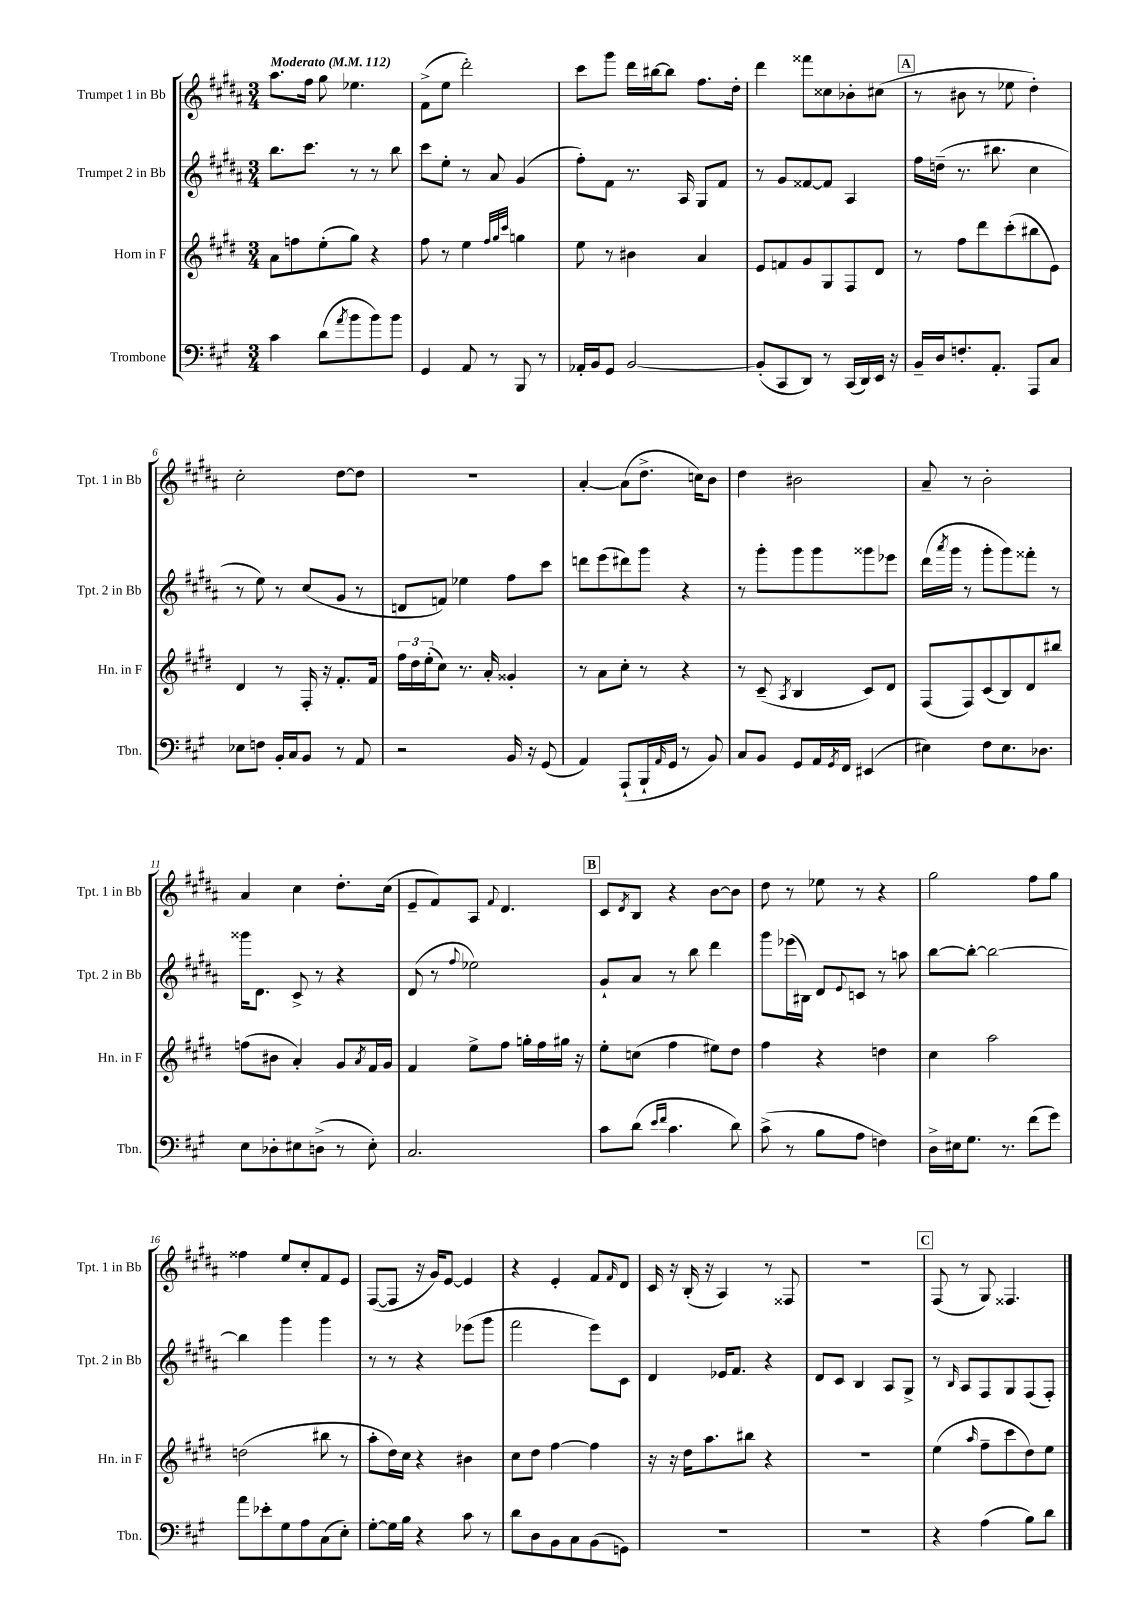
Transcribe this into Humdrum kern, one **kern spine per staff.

**kern	**kern	**kern	**kern
*staff4	*staff3	*staff2	*staff1
*clefF4	*clefG2	*clefG2	*clefG2
*k[f#c#g#]	*k[f#c#g#d#]	*k[f#c#g#d#a#]	*k[f#c#g#d#a#]
*M3/4	*M3/4	*M3/4	*M3/4
*MM112	*MM112	*MM112	*MM112
4c#\	8a\L	8.bb\L	8.aa#\L
.	8ff\	.	.
.	.	8.ccc#\J	16ff#\Jk
(8d\L	(8ee'\	.	8gg#\
8qa/	.	.	.
8b\	8gg#\J)	8r	4.ee-\
8b\)	4r	8r	.
8b\J	.	8bb\	.
=	=	=	=
4GG#/	8ff#\	8ccc#\L	(8f#^\L
.	8r	8ee'\J	8ee\J
8AA/	4ee\	8r	2ddd#'\)
8r	.	8a#/	.
.	32qqff#/LLL	.	.
.	32qqgg#/	.	.
.	32qqccc#/JJJ	.	.
8BBB/	4gg\	(4g#/	.
8r	.	.	.
=	=	=	=
16AA-'/LL	8ee\	8ff#'\L)	8ccc#\L
16BB/J	.	.	.
8GG#/J	8r	8f#\J	8ggg#\J
[2BB/	4b#\	8.r	16ddd#\LL
.	.	.	[16bb#\J
.	.	.	8bb#\]J
.	.	16A#/	.
.	4a/	8G#/L	8.ff#\L
.	.	8f#/J	.
.	.	.	16dd#'\Jk
=	=	=	=
(8BB'/]L	8e/L	8r	4ddd#\
8CC#/	8f/	8g#/L	.
8DD/J)	8g#/	[8f##/	8fff##\L
8r	8G#/	8f##/]J	8cc##\
(16CC#/LL	8F#/	4A#/	8b-'\
16DD/)	.	.	.
16EE/JJ	8d#/J	.	(8cc#\J
16r	.	.	.
=	=	=	=
16BB~/LL	8r	16ff#\LL	8r
16D/J	.	(16dd~\JJ	.
8.F'/	8ff#\L	8.r	8b#\
.	8ddd#\	.	8r
8.AA'/J	.	8.bb#\	.
.	(8ccc#'\	.	8ee-\
8AAA/L	8bb#\	4cc#\	4dd#'\)
8C#/J	8e\J)	.	.
=	=	=	=
8E-\L	4d#/	8r	2cc#'\
8F\J	.	8ee\)	.
16BB'/LL	8r	8r	.
16C#/J	.	.	.
8BB/J	16F#'/	(8cc#/L	.
.	16r	.	.
8r	8.f#'/L	8g#/J	[8dd#\L
8AA/	.	8r	8dd#\]J
.	16f#/Jk	.	.
=	=	=	=
2r	24ff#\LL	8d/L	2.r
.	24dd#\	.	.
.	(24ee'\J	.	.
.	8cc#\J)	8f/J)	.
.	8.r	4ee-\	.
.	16a'/	.	.
16BB/	4g##'/	8ff#\L	.
16r	.	.	.
(8GG#/	.	8ccc#\J	.
=	=	=	=
4AA/)	8r	8ddd\L	[4a#'/
.	8a\L	(8eee\	.
(8AAA`/L	8cc#'\J	8ddd#\)	(8a#\]L
16BBB`/L	8r	8ggg#\J	8.dd#^\J
16qqAA/	.	.	.
16GG#/JJ	.	.	.
8r	4r	4r	.
.	.	.	16cc\LK)
8BB/)	.	.	8b\J
=	=	=	=
8C#/L	8r	8r	4dd#\
8BB/J	(8c#~/	8ggg#'\L	.
.	8qA/	.	.
8GG#/L	4B/	8ggg#\	2b#\
16AA/L	.	8ggg#\	.
8qGG#/	.	.	.
16FF#/JJ	.	.	.
(4EE#/	8c#/L)	8ggg##\	.
.	8d#/J	8eee-\J	.
=	=	=	=
4E#\)	(8F#/L	(16ddd#\LL	8a#~/
.	.	8qaaa#/	.
.	.	16ggg#\JJ	.
.	8F#/)	8r	8r
8F#\L	(8c#/	8ggg#'\L	2b'\
8.E#\	8B/)	8ggg#\)	.
.	8d#/	8fff##'\J	.
8.D-\J	.	.	.
.	8bb#/J	8r	.
=	=	=	=
8E\L	(8ff\L	16ggg##\LK	4a#/
.	.	8.d#\J	.
8D-'\	8b#\J	.	.
8E#\	4a'/)	8c#^/	4cc#\
(8D^\J	.	8r	.
8r	8g#/L	4r	8.dd#'\L
.	8qa/	.	.
8E#'\)	16f#/L	.	.
.	16g#/JJ	.	(16cc#\Jk
=	=	=	=
2.C#/	4f#/	(8d#/	8e~/L
.	.	8r	8f#/)
.	.	8qqff#/	.
.	8ee^\L	2ee-\)	8A#/J
.	.	.	8qqf#/
.	8ff#\J	.	4.d#/
.	16gg'\LL	.	.
.	16ff#\	.	.
.	16gg#\JJ	.	.
.	16r	.	.
=	=	=	=
8c#\L	8ee'\L	8g#`/L	8c#/L
.	.	.	8qd#/
(8d\J	(8cc\J	8a#/J	8B/J
16qqe/LL	.	.	.
16qqf#/JJ	.	.	.
4.c#\	4ff#\	8r	4r
.	.	8bb\	.
.	8ee#\L)	4ddd#\	[8b\L
8d\)	8dd#\J	.	8b\]J
=	=	=	=
(8c#^\	4ff#\	8ggg#\L	8dd#\
8r	.	(16eee-\L	8r
.	.	16B#\JJ)	.
8B\L	4r	8d#/L	8ee-\
.	.	8qqe/	.
8A\J	.	8c/J	8r
4F\)	4dd\	8r	4r
.	.	8aa\	.
=	=	=	=
16D^\LL	4cc#\	[8bb\L	2gg#\
16E#\J	.	.	.
8.G#\J	.	8bb'\_J	.
.	2aa\	2bb\_	.
8.r	.	.	.
(8f#\L	.	.	8ff#\L
8g#\J)	.	.	8gg#\J
=	=	=	=
8a\L	(2dd\	4bb\]	4ff##\
8e-'\	.	.	.
8G#\	.	4ggg#\	8ee/L
8A\	.	.	8cc#'/
(8C#\	8bb#\	4ggg#\	8f#/
8E'\J)	8r	.	8e/J
=	=	=	=
[8G#'\L	8aa'\L	8r	([8F#/L
16G#\]L	16dd#\L)	8r	8F#/]J
16B\JJ	16cc#\JJ	.	.
4r	4r	4r	16r
.	.	.	16g#/LK)
.	.	.	[8e/J
8c#\	4b#\	(8eee-\L	4e/]
8r	.	8ggg#\J	.
=	=	=	=
8d\L	8cc#\L	2fff#\	4r
8D\	8dd#\J	.	.
8BB\	[4ff#\	.	4e'/
8C#\	.	.	.
(8BB\	4ff#\]	8eee\L)	8f#/L
.	.	.	16qqf#/
8GG\J)	.	8c#\J	8d#/J
=	=	=	=
2.r	16r	4d#/	16c#/
.	16r	.	16r
.	16dd#\LK	.	(16B'/
.	8.aa\	.	16r
.	.	16e-/LK	4A#/)
.	.	8.f#/J	.
.	8bb#\J	.	.
.	4r	4r	8r
.	.	.	8F##/
=	=	=	=
2.r	2.r	8d#/L	2.r
.	.	8c#/J	.
.	.	4B/	.
.	.	8A#/L	.
.	.	8G#^/J	.
=	=	=	=
4r	(4ee\	8r	(8F#/
.	.	16qqB/	.
.	.	8A#/L	8r
.	16qqaa/	.	.
(4A\	8ff#~\L	8F#/	8G#/)
.	8ccc#\	8G#/	4.F##/
8B\L)	8dd#\)	(8F#/	.
8d\J	8ee\J	8F#'/J)	.
==	==	==	==
*-	*-	*-	*-
